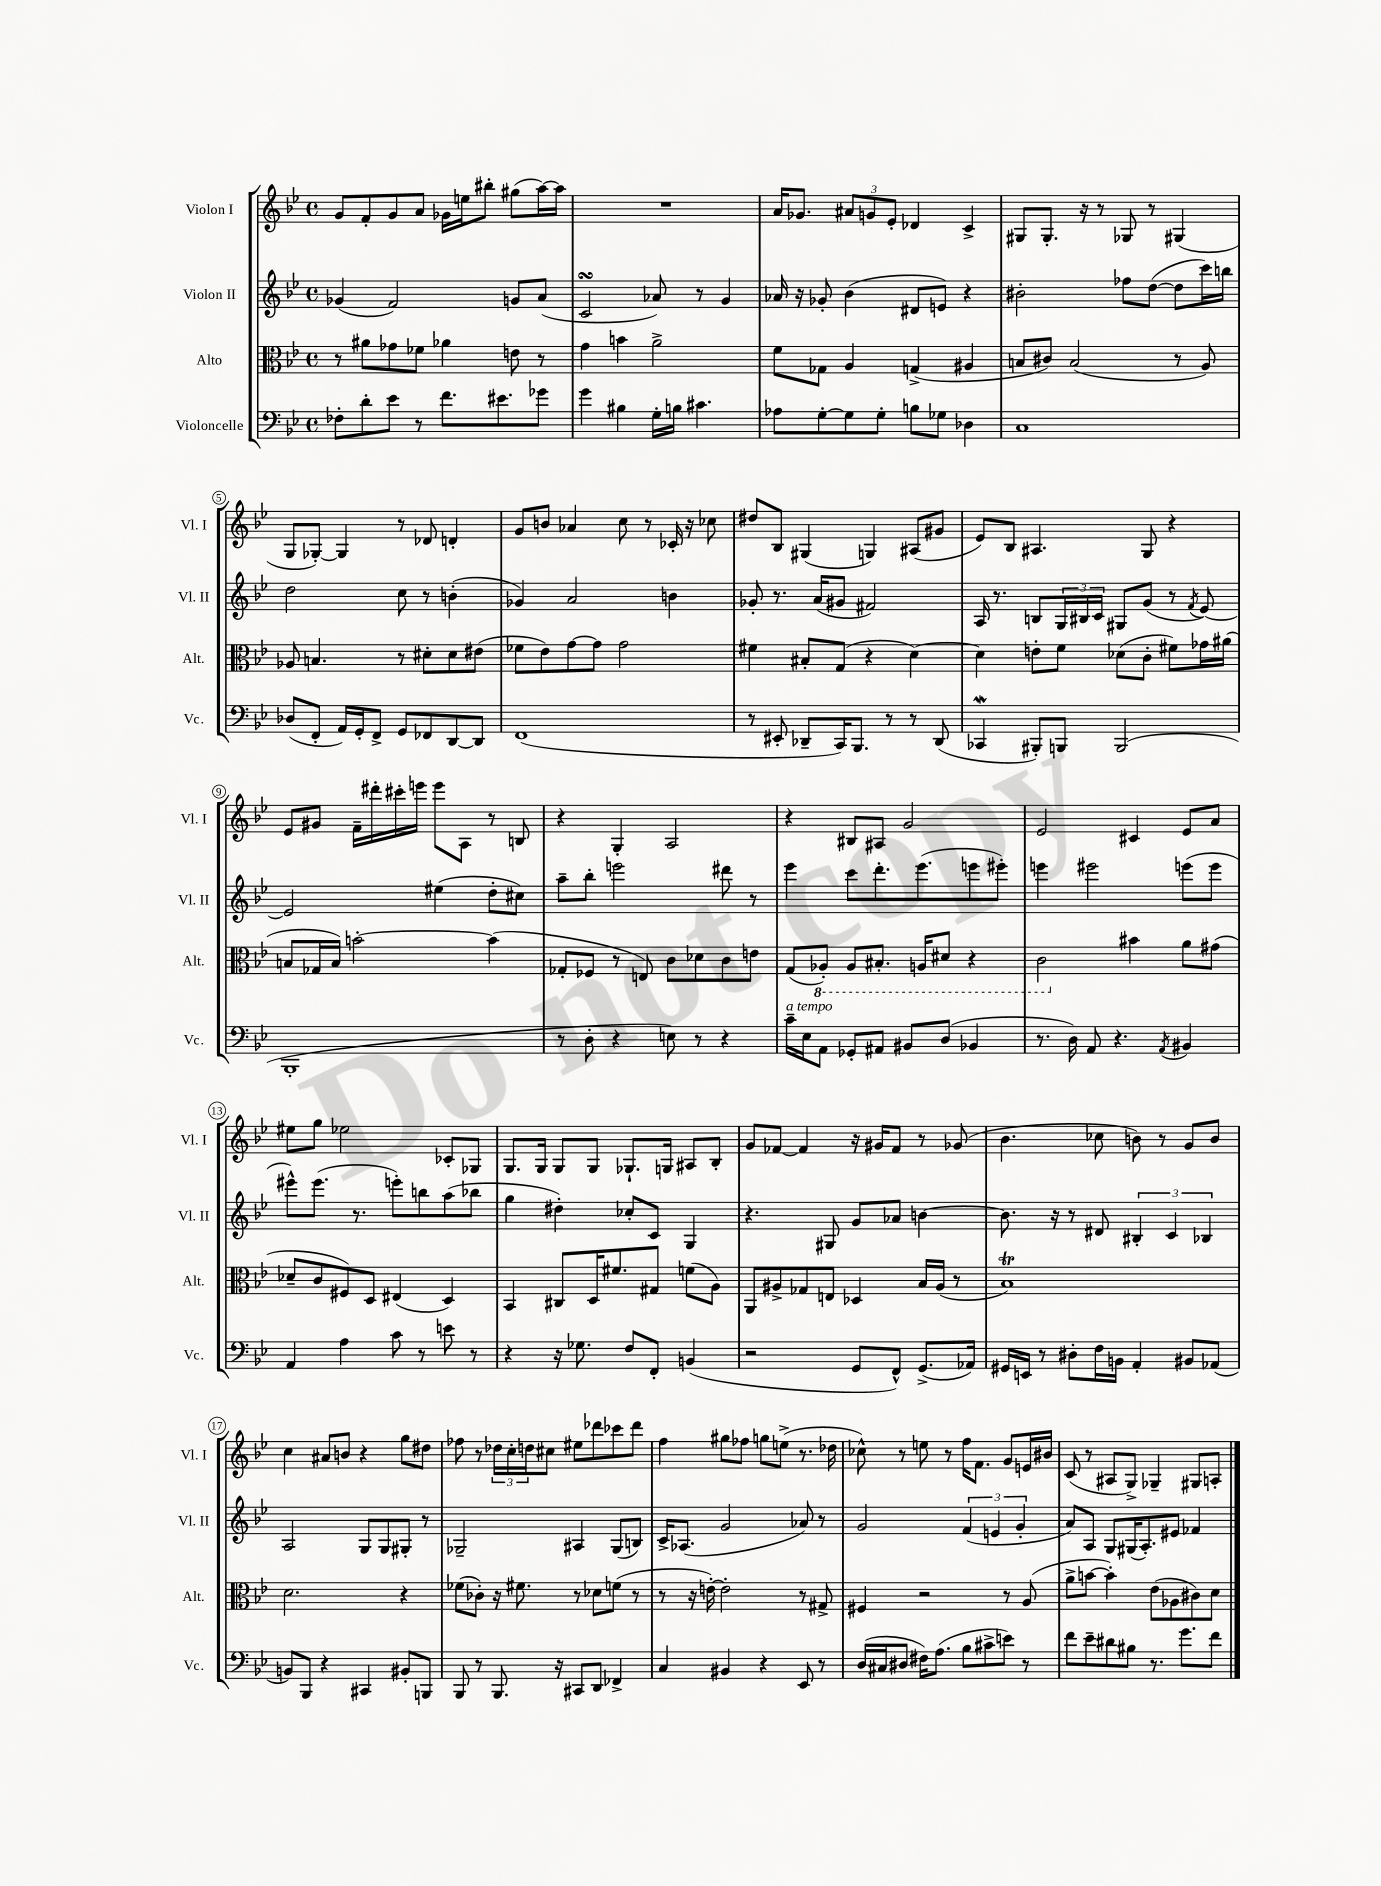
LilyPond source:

<<
\new StaffGroup <<
\new Staff = "s0" \with { instrumentName = "Violon I" shortInstrumentName = "Vl. I" } {
    \clef treble \key bes \major \defaultTimeSignature \time 4/4
    g'8 f'8-. g'8 a'8 ges'16 e''16 bis''8-. gis''8( a''16~) a''16 |
    R1 |
    a'16 ges'8. \tuplet 3/2 { ais'8 g'8 ees'8-. } des'4 c'4-> |
    gis8 gis8.-. r16 r8 ges8 r8 gis4( |
    g8 ges8~-.) ges4 r8 des'8 d'4-. |
    g'8 b'8 aes'4 c''8 r8 ces'16-. r16 ces''8 |
    dis''8 bes8 gis4( g4) ais8( gis'8 |
    ees'8) bes8 ais4. g8 r4 |
    ees'8 gis'8 f'16-- dis'''16-. cis'''16-. e'''16 e'''8 a8 r8 b8 |
    r4 g4-. a2 |
    r4 bis8 ais8 g'2 |
    ees'2 cis'4 ees'8 a'8 |
    eis''8 g''8 ees''2 ces'8-. ges8 |
    g8. g16 g8 g8 ges8.-! g16 ais8 bes8-. |
    g'8 fes'8~ fes'4 r16 gis'16 fes'8 r8 ges'8( |
    bes'4. ces''8 b'8) r8 g'8 b'8 |
    c''4 ais'8 b'8 r4 g''8 dis''8 |
    fes''8 r8 \tuplet 3/2 { des''16 c''16-. d''16 } cis''8 eis''8 des'''8 ces'''8 des'''8 |
    f''4 gis''8 fes''8 g''8 e''8->( r8. des''16 |
    ces''8-^) r8 e''8 r8 f''16 f'8. g'8 e'16 bis'16 |
    c'8( r8 ais8 g8->) ges4-- gis8 a8-. \bar "|." |
}
\new Staff = "s1" \with { instrumentName = "Violon II" shortInstrumentName = "Vl. II" } {
    \clef treble \key bes \major \defaultTimeSignature \time 4/4
    ges'4( f'2) g'8 a'8( |
    c'2\turn aes'8) r8 g'4 |
    aes'16 r16 ges'8-. bes'4( dis'8 e'8) r4 |
    bis'2-. fes''8 d''8~( d''8 c'''16) b''16 |
    d''2 c''8 r8 b'4-.( |
    ges'4) a'2 b'4 |
    ges'8-. r8. a'16( gis'8 fis'2) |
    a16 r8. b8 \tuplet 3/2 { g16 bis16 c'16 } gis8 g'8( r8 \acciaccatura { f'8 } ees'8~) |
    ees'2 eis''4( d''8-. cis''8) |
    a''8-- bes''8-. e'''2 dis'''8 r8 |
    ees'''4 c'''8 d'''8.-. ees'''8.( e'''8 eis'''8-.) |
    e'''4 eis'''2 e'''8( e'''8 |
    eis'''8-^) eis'''8.( r8. e'''8-.) b''8 a''8( bes''8 |
    g''4 dis''4-.) ces''8-. c'8 g4 |
    r4. gis8 g'8 aes'8 b'4~ |
    b'8. r16 r8 dis'8 \tuplet 3/2 { bis4-. c'4 bes4 } |
    a2 g8 g8 gis8-. r8 |
    ges2-- ais4 ges8( b8) |
    c'16-> aes8.( g'2 aes'8) r8 |
    g'2 \tuplet 3/2 { f'4( e'4 g'4-. } |
    a'8) a8 g8 gis16( a8.-.) eis'8 fes'4 \bar "|." |
}
\new Staff = "s2" \with { instrumentName = "Alto" shortInstrumentName = "Alt." } {
    \clef alto \key bes \major \defaultTimeSignature \time 4/4
    r8 ais'8 ges'8 fes'8 aes'4 e'8 r8 |
    g'4 b'4 a'2-> |
    f'8 ges8 a4 g4->( ais4 |
    b8 cis'8) b2( r8 a8) |
    aes8 b4. r8 dis'8-. dis'8 eis'8( |
    fes'8 ees'8) g'8~ g'8 g'2 |
    fis'4 bis8-. g8( r4 d'4~) |
    d'4 e'8-. f'8 des'8( c'8-. fis'8) ges'16 ais'16( |
    b8 ges16 b16) b'2~-. b'4( |
    ges8-. fes8 r8 e8) c'8 des'8 c'8 e'8 |
    g8( \ottava #-1 aes,8-.) aes,8 bis,8.-. a,16 dis8 r4 |
    c2 \ottava #0 bis'4 a'8 gis'8( |
    des'8-- c'8 fis8) d8 eis4( d4) |
    bes,4 cis8 d16 fis'8. gis8 f'8( a8) |
    a,8 ais8-> ges8 e8 des4 bes16 ais16( r8 |
    bes1\trill) |
    d'2. r4 |
    fes'8( ces'8-.) r16 fis'8. r8 des'8 f'8( r8 |
    r8 r16 e'16~-.) e'2-. r8 gis8-> |
    fis4 r2 r8 a8( |
    a'8-> b'8~ b'4-.) ees'8( aes8 cis'8) d'8 \bar "|." |
}
\new Staff = "s3" \with { instrumentName = "Violoncelle" shortInstrumentName = "Vc." } {
    \clef bass \key bes \major \defaultTimeSignature \time 4/4
    fes8-. d'8-. ees'8 r8 f'8. eis'8. ges'8 |
    g'4 bis4 g16-. b16 cis'4. |
    aes8 g8~-. g8 g8-. b8 ges8 des4 |
    c1 |
    des8( f,8-. a,16) g,16-. f,8-> g,8 fes,8 d,8~ d,8 |
    f,1( |
    r8 eis,8-. des,8-- c,16) bes,,8. r8 r8 des,8( |
    ces,4\mordent bis,,8-.) b,,8 b,,2( |
    bes,,1-. |
    r8 d8-. r4 e8) r8 r4 |
    c'16--^\markup { \italic "a tempo" } ees16 a,8 ges,8-. ais,8 bis,8 d8( bes,4 |
    r8. d16) a,8 r4. \acciaccatura { a,8 } bis,4 |
    a,4 a4 c'8 r8 e'8 r8 |
    r4 r16 ges8. f8 f,8-. b,4( |
    r2 g,8 f,8-^) g,8.->( aes,16) |
    gis,16 e,16 r8 dis8-. f16 b,16 a,4-. bis,8 aes,8( |
    b,8) bes,,8 r4 cis,4 bis,8-. b,,8 |
    bes,,8 r8 bes,,8. r16 cis,8 d,8 fes,4-> |
    c4 bis,4 r4 ees,8 r8 |
    d16( cis16 dis8 fis16) a8.( bes8 cis'8-> e'8) r8 |
    f'8 ees'8-- dis'8 bis8 r8. g'8. f'8 \bar "|." |
}
>>
>>
\layout { \context { \Score \override BarNumber.stencil = #(make-stencil-circler 0.1 0.3 ly:text-interface::print) } }
